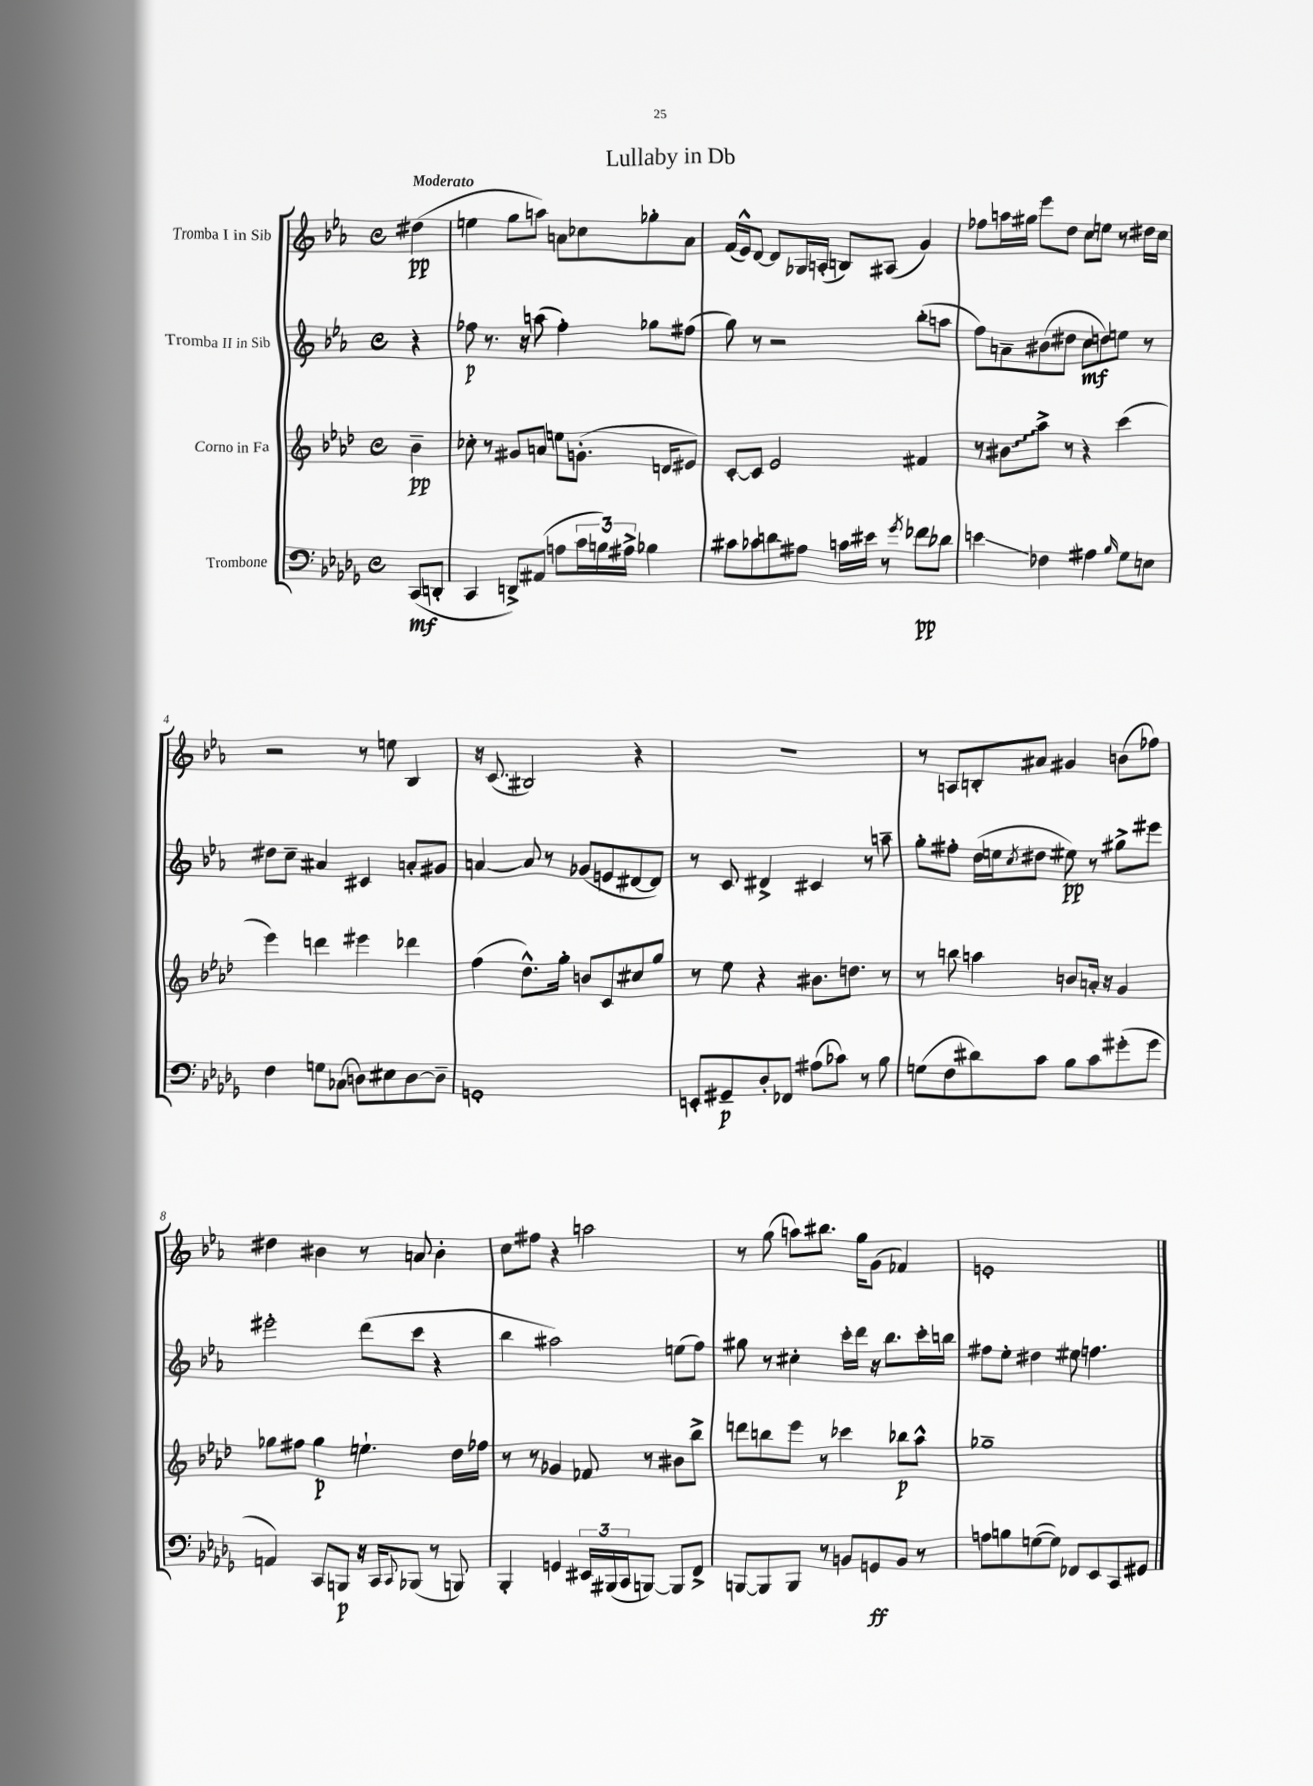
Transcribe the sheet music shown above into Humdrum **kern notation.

**kern	**kern	**kern	**kern
*staff4	*staff3	*staff2	*staff1
*clefF4	*clefG2	*clefG2	*clefG2
*k[b-e-a-d-g-]	*k[b-e-a-d-]	*k[b-e-a-]	*k[b-e-a-]
*M4/4	*M4/4	*M4/4	*M4/4
*met(c)	*met(c)	*met(c)	*met(c)
(8CC	4b-~	4r	(4dd#
8DD'	.	.	.
=	=	=	=
4CC	8cc-'	8ff-	4ee
.	8r	8.r	.
8DD^)	8g#	.	8gg
.	.	16r	.
(8AA#	8a	(8aa	8aa)
8A	8ee	4ff-')	8a
24c	(8.g'	.	8cc-
24B)	.	.	.
24A#^	.	.	.
4B-	.	8gg-	8gg-'
.	16d	.	.
.	8e#)	(8ff#	8a
=	=	=	=
8c#	[8c'	8gg)	(16f
.	.	.	16e-^^)
8c-	8c]	8r	[8d
8d	2e-	2r	8d]
8A#	.	.	16G-
.	.	.	(16A'
16c	.	.	8B)
16e#	.	.	.
8r	.	.	(8A#
8qg-	.	.	.
8f-	4f#	(8bb-'	4g)
8d-	.	8aa	.
=	=	=	=
4e	8r	8ff)	8ff-
.	8b#	8a~	16aa
.	.	.	16gg#
4F-	8aa-^	(8b#	8eee-
.	8r	8dd#	8dd
4A#	4r	8cc	8cc
.	.	8dd)	8ee
16qqB-	.	.	.
8G-	(4ccc	8ee	8r
8E	.	8r	16dd#
.	.	.	16cc
=	=	=	=
4F	4eee-)	8dd#	2r
.	.	8cc~	.
8G	4ddd	4a#	.
(8C-	.	.	.
8D)	4eee#	4c#	8r
8E#	.	.	8ee
[8D	4ddd-	8a'	4B-
8D~]	.	8g#	.
=	=	=	=
1GG'	(4ff	[4a	16r
.	.	.	(8.c
.	8.dd-^^)	8a]	2B#)
.	.	8r	.
.	16gg'	.	.
.	8b	(8g-	.
.	8c	8e	.
.	8cc#	[8d#	4r
.	8gg	8d#])	.
=	=	=	=
8EE'	8r	8r	1r
8GG#~	8ee-	8c	.
8D-'	4r	4d#^	.
8FF-	.	.	.
(8A#	8.b#	4c#	.
8c-)	.	.	.
.	8.dd	.	.
8r	.	8r	.
8B-	8r	8aa~	.
=	=	=	=
(8G	8r	8gg'	8r
8F	8bb	8ff#'	8A
8d#)	4aa	(16dd	8B'
.	.	16ee	.
.	.	8qcc	.
8c	.	8dd#	8a#
8B-	8b	8ee#)	4g#
8c	16a'	8r	.
.	16r	.	.
(8g#'	4g	8gg#^	(8b
8g#	.	8eee#	8ff-)
=	=	=	=
4AA)	8gg-	2eee#'	4dd#
.	8ff#	.	.
8CC	4gg-	.	4b#
8BBB	.	.	.
16r	4.ee`	(8ddd	8r
16CC	.	.	.
8qqCC	.	.	.
(8BBB-	.	8ccc	8a
8r	.	4r	4b#'
8BBB)	16dd-	.	.
.	16ff-	.	.
=	=	=	=
4BBB-'	8r	4bb-	8cc
.	8r	.	8ff#
4GG	4g-	2aa#)	4r
24EE#	8f-	.	2aa
(24BBB#	.	.	.
24CC	.	.	.
[8BBB)	8r	.	.
8BBB]	8b#	(8ee	.
8FF^	8bb-^	8ff)	.
=	=	=	=
[8BBB	8ddd	8gg#	8r
8BBB]	8bb	8r	(8gg
8BBB	8eee-	4cc#'	8aa)
8r	8r	.	8.bb#
8BB	4ccc-	16ccc'	.
.	.	16ddd	16gg
8GG	.	16r	(8g
.	.	8.bb-	.
8BB	8bb-	.	4f-)
8r	8aa-^^	16ccc'	.
.	.	16bb	.
=	=	=	=
8A	1gg-~	8ff#	1e'
8B	.	8ee-'	.
([8G	.	4dd#	.
8G])	.	.	.
8FF-	.	8ee#	.
8EE-	.	4.ff	.
8CC	.	.	.
8GG#	.	.	.
==	==	==	==
*-	*-	*-	*-
